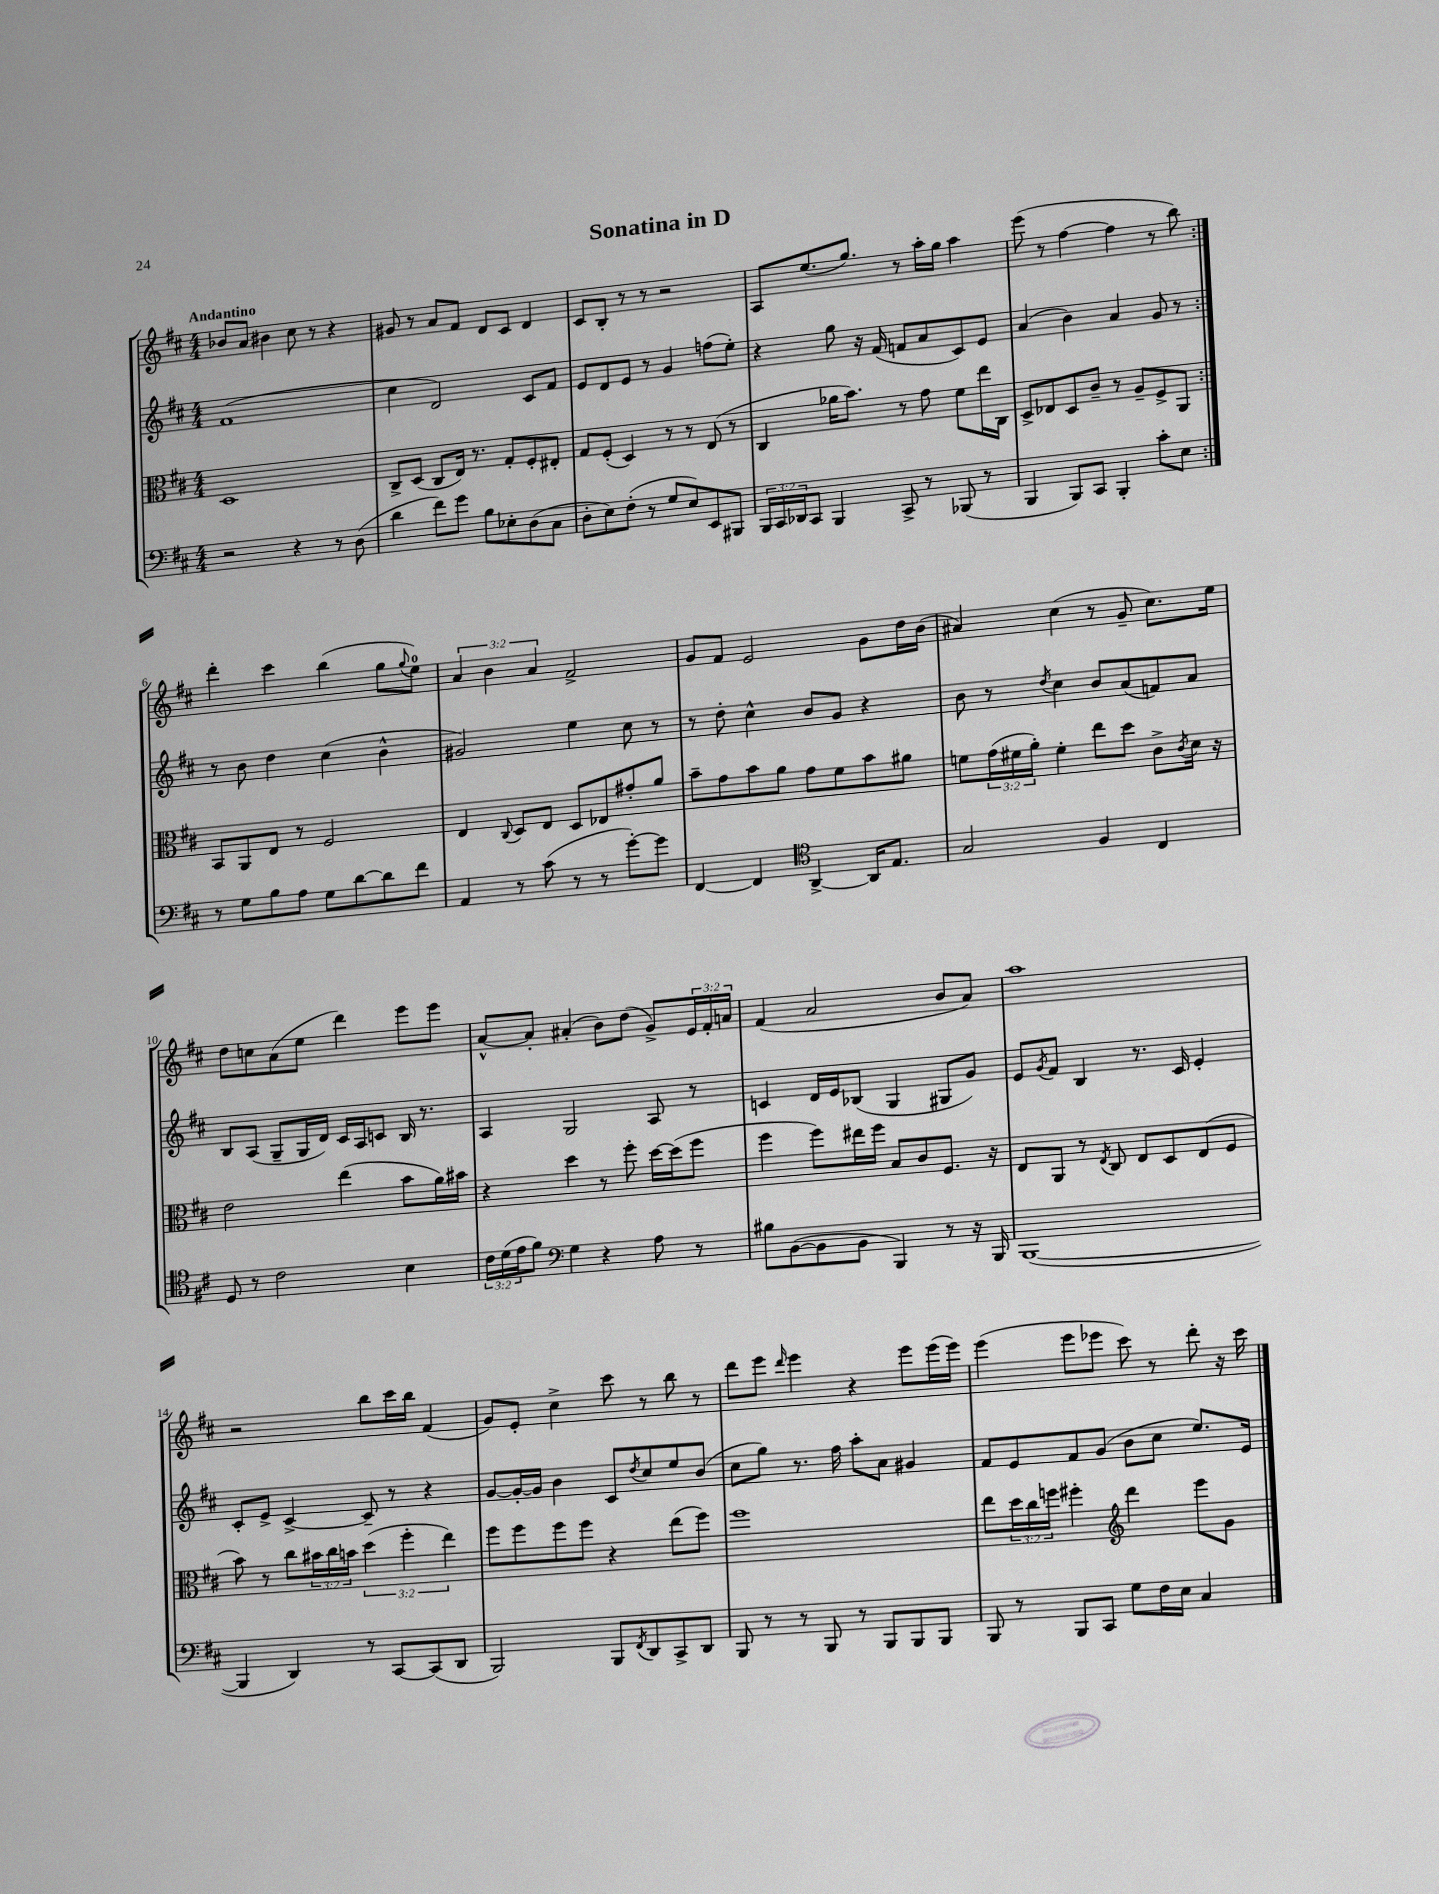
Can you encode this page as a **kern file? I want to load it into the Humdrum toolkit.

**kern	**kern	**kern	**kern
*staff4	*staff3	*staff2	*staff1
*clefF4	*clefC3	*clefG2	*clefG2
*k[f#c#]	*k[f#c#]	*k[f#c#]	*k[f#c#]
*M4/4	*M4/4	*M4/4	*M4/4
2r	1D	(1f#	8b-
.	.	.	8a
.	.	.	4b#
4r	.	.	8cc#
.	.	.	8r
8r	.	.	4r
(8D	.	.	.
=	=	=	=
4d	8C#^	4cc#	8g#
.	(8D	.	8r
8f#)	8C#	2d)	8a
8g	16E)	.	8f#
.	8.r	.	.
8B	.	.	8d
8E-'	8G'	.	8c#
(8D	8F#'	8c#	4d
8C#	8E#'	8f#	.
=	=	=	=
8D'	8G	8e	8c#
8E)	(8F#'	8d	8B'
(8F#'	4D)	8e	8r
8r	.	8r	8r
8G	8r	4g	2r
8E)	8r	.	.
8EE	(8E	(8ff	.
8BBB#	8r	8ee')	.
=	=	=	=
24BBB	4C#	4r	8A
24CC#	.	.	.
24DD-	.	.	.
8CC#	.	.	(8.ee
4BBB	16a-	8gg	.
.	8.b)	.	8.gg)
.	.	16r	.
.	.	(16f#	.
8CC#^	8r	8f	8r
8r	8g	8a	16aa'
.	.	.	16gg
(8BBB-	8f#	8c#)	4aa
8r	16ee	8e	.
.	16C#	.	.
=	=	=	=
4BBB	8D^	(4a	(8eee
.	8E-	.	8r
8BBB)	8D	4b)	[4ff#
8CC#	8c#~	.	.
4BBB'	8r	4a	4ff#]
.	8A~	.	.
8c#'	8F#^	8g	8r
8E	8AA	8r	8bb)
=:|!	=:|!	=:|!	=:|!
8r	8BB	8r	4ddd'
8G	8AA	8b	.
8B	8E	4dd	4ccc#
8A	8r	.	.
8G	2F#	(4cc#	(4bb
[8d	.	.	.
8d]	.	4b^^	8gg
.	.	.	8qqgg
8f#	.	.	8ee)
=	=	=	=
4AA	4E	2g#)	6a
.	.	.	6b
.	8qqC#	.	.
8r	8D	.	.
.	.	.	6a
(8c#	8E	.	.
8r	8D	4ee	2f#^
8r	8E-	.	.
[8g')	8g#'	8cc#	.
8g]	8a	8r	.
=	=	=	=
[4FF#	8b~	8r	8g
.	8g	8dd'	8f#
4FF#]	8b	4cc#^^	2e
.	8a	.	.
*clefC4	*	*	*
[4AA^	8g	8b	.
.	8f#	8g	.
16AA]	8b	4r	8g
8.E	.	.	.
.	8a#	.	16dd
.	.	.	(16b
=	=	=	=
2G	8f	8b	4a#)
.	(24g	8r	.
.	24f#	.	.
.	24a')	.	.
.	.	8qdd	.
.	4f#'	4cc#	(4cc#
4F#	8ee	8b	8r
.	8dd	(8a	8g~
4C#	8c#^	8f)	8.cc#)
.	8qc#	.	.
.	16d	8a	.
.	16r	.	16ee
=	=	=	=
8D	2e	8B	8dd
8r	.	(8A	8cc
2c#	.	8G~	(8a
.	.	16G	8ee
.	.	16d)	.
.	(4ee	16c#	4ddd)
.	.	16A	.
.	.	8c	.
4B	8b	16B	8eee
.	.	8.r	.
.	16a)	.	8eee
.	16b#	.	.
=	=	=	=
24c#	4r	4A	[8a^^
(24d	.	.	.
24e	.	.	.
8f#)	.	.	8a']
*clefF4	*	*	*
4G	4dd	2G	(4a#'
4r	8r	.	8b)
.	8ff#'	.	(8dd
8A	[16dd	8A	8g^)
.	(16dd]	.	.
8r	8ff#	8r	24e
.	.	.	24f#'
.	.	.	24a
=	=	=	=
8B#	4ff#	4c	(4f#
([8BB	.	.	.
8BB]	8ff#)	16d	2a
.	.	16e	.
8BB	16ee#	(8B-	.
.	16ff#	.	.
4BBB)	8B	4G	.
.	8c#	.	.
8r	8.F#	8G#	8b
16r	.	8g)	8a)
16BBB	16r	.	.
=	=	=	=
([1BBB	8E	8e	1aa
.	.	8qg	.
.	8AA	8f#	.
.	8r	4B	.
.	8qE	.	.
.	8C#	.	.
.	8E	8.r	.
.	8D	.	.
.	.	16c#	.
.	(8E	4e'	.
.	8F#	.	.
=	=	=	=
4BBB]	8b)	8c#'	2r
.	8r	8e^	.
4DD)	8cc#	[4c#^	.
.	24b#	.	.
.	24cc#	.	.
.	24b	.	.
8r	(6dd	8c#~]	8bb
[8CC#	.	8r	16ccc#
.	6ff#'	.	.
.	.	.	16bb
(8CC#]	.	4r	(4f#
.	6ee)	.	.
8DD	.	.	.
=	=	=	=
2BBB)	8ff#	[8g	8g)
.	8ff#	16g'_	8e'
.	.	16g]	.
.	8ff#	4b	4cc#^
.	8ff#	.	.
8BBB	4r	8c#	8ccc#
8qFF#	.	8qdd	.
8DD	.	8cc#	8r
8CC#^	(8ee	8ee	8bb
8DD	8ff#)	(8b	8r
=	=	=	=
8BBB	1ff#	8cc#	8ddd
8r	.	8gg)	8eee
.	.	.	16qqddd
8r	.	8.r	4eee
8BBB	.	.	.
.	.	16ff#	.
8r	.	8aa'	4r
8BBB	.	8a	.
8BBB	.	4g#	8eee
8BBB	.	.	(16eee
.	.	.	16eee)
=	=	=	=
8BBB	8ee	8f#	(4eee
8r	24dd	8e	.
.	24cc#	.	.
.	24ff	.	.
8BBB	4ff#'	8f#	8eee
8CC#	.	(8g	8eee-
*	*clefG2	*	*
8G	4ddd	8b	8ccc#)
16F#	.	8cc#	8r
16E	.	.	.
4C#	8eee	8.ee)	8ddd'
.	8g	.	16r
.	.	16e	16ccc#
==	==	==	==
*-	*-	*-	*-
